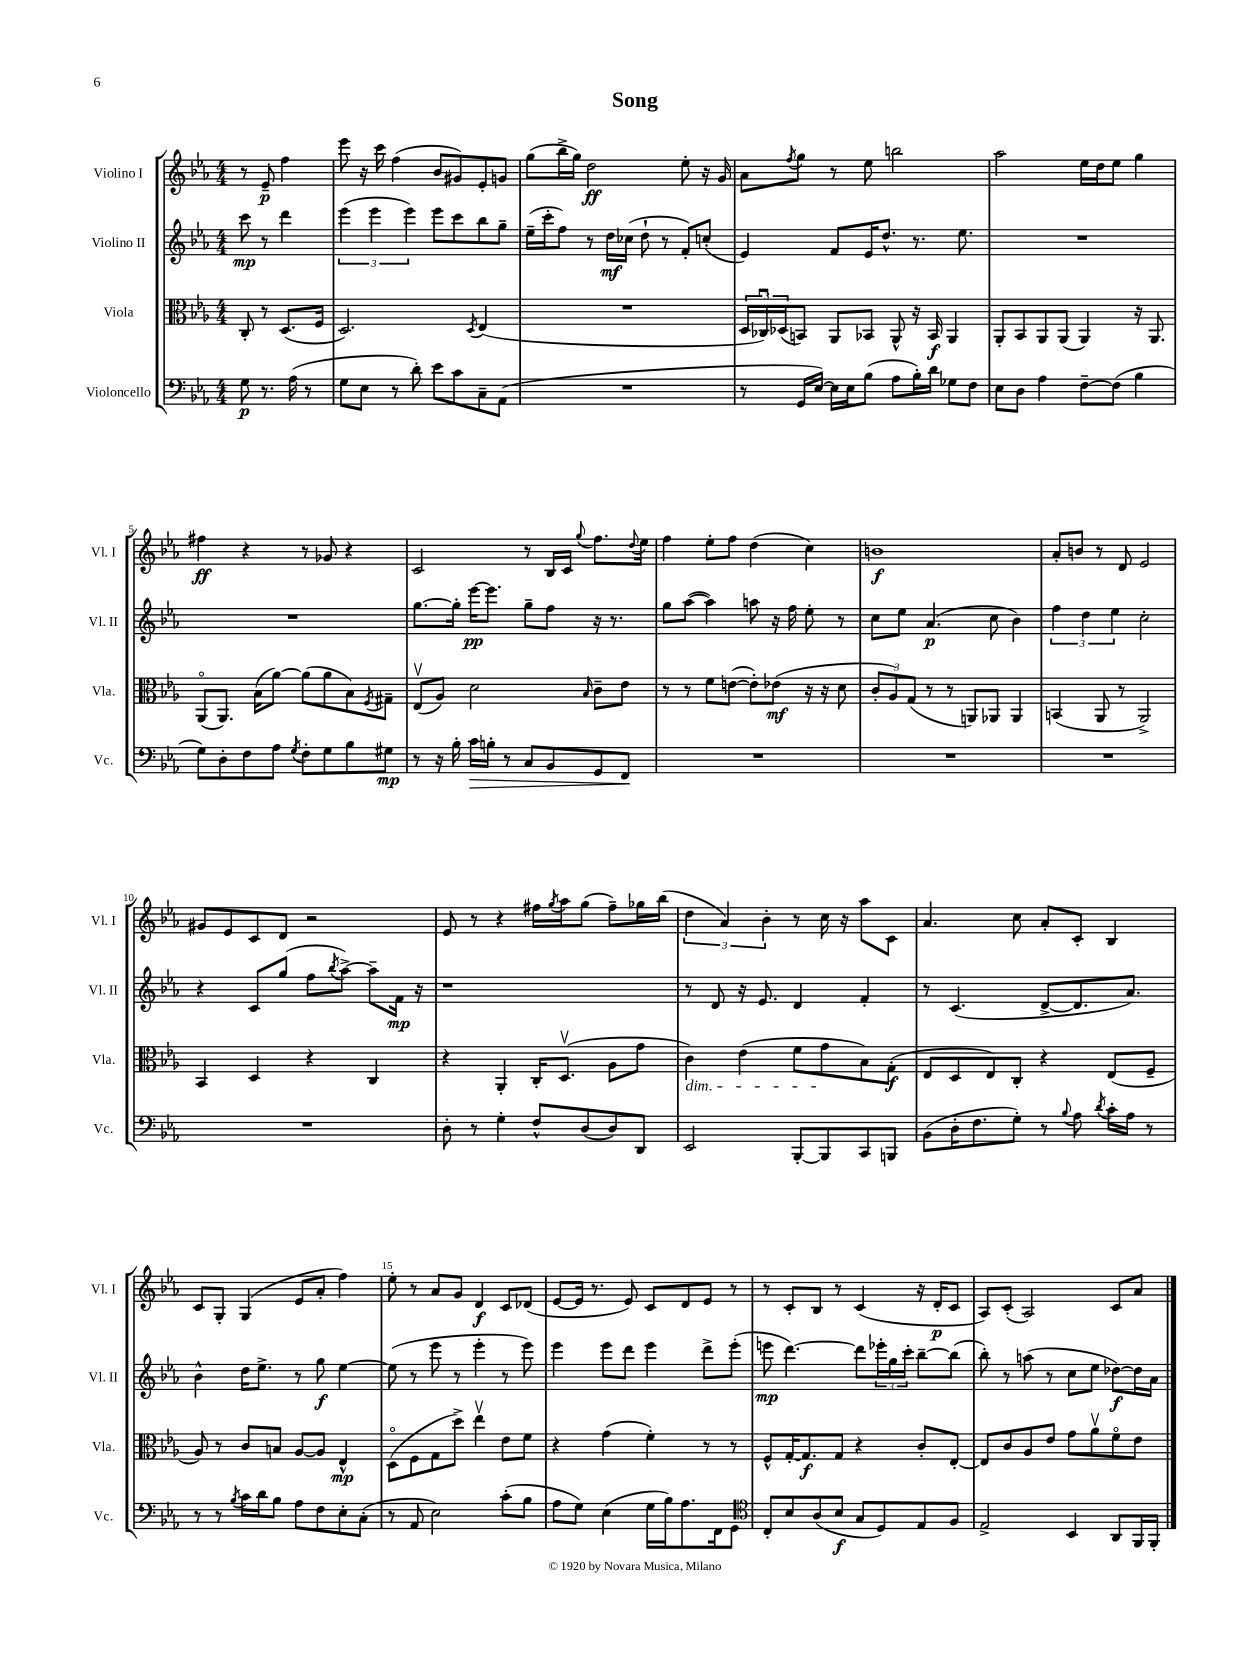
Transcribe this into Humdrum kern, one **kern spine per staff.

**kern	**dynam	**kern	**dynam	**kern	**dynam	**kern	**dynam
*part4	*part4	*part3	*part3	*part2	*part2	*part1	*part1
*staff4	*staff4	*staff3	*staff3	*staff2	*staff2	*staff1	*staff1
*I"Violoncello	*	*I"Viola	*	*I"Violino II	*	*I"Violino I	*
*I'Vc.	*	*I'Vla.	*	*I'Vl. II	*	*I'Vl. I	*
*clefF4	*	*clefC3	*	*clefG2	*	*clefG2	*
*k[b-e-a-]	*	*k[b-e-a-]	*	*k[b-e-a-]	*	*k[b-e-a-]	*
*M4/4	*	*M4/4	*	*M4/4	*	*M4/4	*
=	=	=	=	=	=	=	=
8G\	p	8C'/	.	8ccc\	mp	8r	.
8.r	.	8r	.	8r	.	8e-~/	p
.	.	(8.D/L	.	4ddd\	.	4ff\	.
(16A-\	.	.	.	.	.	.	.
8r	.	.	.	.	.	.	.
.	.	16F/Jk	.	.	.	.	.
=1	=1	=1	=1	=1	=1	=1	=1
8G\L	.	2.D/)	.	(6eee-\	.	8eee-\	.
8E-\J	.	.	.	.	.	16r	.
.	.	.	.	6eee-\	.	.	.
.	.	.	.	.	.	16ccc\	.
8r	.	.	.	.	.	(4ff\	.
.	.	.	.	6eee-\)	.	.	.
8d'\)	.	.	.	.	.	.	.
8e-\L	.	.	.	8eee-\L	.	8b-/L	.
8c\	.	.	.	8ccc\	.	8g#X/)	.
.	.	8qD/	.	.	.	.	.
8C~\	.	(4E-/	.	8bb-\	.	8e-'/	.
(8AA-\J	.	.	.	8gg~\J	.	8gn/J	.
=2	=2	=2	=2	=2	=2	=2	=2
1r	.	1r	.	(16ee-~\LL	.	(8gg\L	.
.	.	.	.	16ccc'\J	.	.	.
.	.	.	.	8ff\J)	.	16bb-^\L	.
.	.	.	.	.	.	16gg\JJ)	.
.	.	.	.	8r	.	2dd\	ff
.	.	.	.	16dd\LL	mf	.	.
.	.	.	.	(16cc-X\JJ	.	.	.
.	.	.	.	8dd`\	.	.	.
.	.	.	.	8r	.	.	.
.	.	.	.	8f'/L)	.	8ee-'\	.
.	.	.	.	(8ccn'/J	.	16r	.
.	.	.	.	.	.	16g/	.
=3	=3	=3	=3	=3	=3	=3	=3
8r	.	24D/LL	.	4e-/)	.	8a-\L	.
.	.	24C-Xu/)	.	.	.	.	.
.	.	(24D-X/J	.	.	.	.	.
.	.	.	.	.	.	8qff/	.
16GG/LL	.	8BBn/J)	.	.	.	8gg\J	.
[16E-/JJ)	.	.	.	.	.	.	.
16E-\LL]	.	8AA-/L	.	8f/L	.	8r	.
16E-\J	.	.	.	.	.	.	.
(8B-\J	.	8BB-X/J	.	16e-/K	.	8ee-\	.
.	.	.	.	8.dd^^/J	.	.	.
8A-\L	.	8AA-^^/	.	.	.	2bbn\	.
16B-'\L)	.	16r	.	8.r	.	.	.
16d\JJ	.	16BB-/	f	.	.	.	.
8G-X\L	.	4AA-/	.	.	.	.	.
.	.	.	.	8.ee-\	.	.	.
8F\J	.	.	.	.	.	.	.
=4	=4	=4	=4	=4	=4	=4	=4
8E-\L	.	8AA-'/L	.	1r	.	2aa-\	.
8D\J	.	8BB-/	.	.	.	.	.
4A-\	.	8AA-/	.	.	.	.	.
.	.	(8AA-/J	.	.	.	.	.
[8F~\L	.	4AA-/)	.	.	.	16ee-\LL	.
.	.	.	.	.	.	16dd\J	.
(8F\J]	.	.	.	.	.	8ee-\J	.
4B-\	.	16r	.	.	.	4gg\	.
.	.	8.AA-/	.	.	.	.	.
!!LO:LB:g=z
=5	=5	=5	=5	=5	=5	=5	=5
8G\L)	.	(8AA-/L	.	1r	.	4ff#X\	ff
8D'\	.	8.AA-/J)	.	.	.	.	.
8F\	.	.	.	.	.	4r	.
.	.	(16B-\KL	.	.	.	.	.
8A-\J	.	[8a-\J)	.	.	.	.	.
8qG/	.	.	.	.	.	.	.
8F'\L	.	(8a-\L]	.	.	.	8r	.
8G\	.	8a-\	.	.	.	8g-X/	.
8B-\	.	8B-\)	.	.	.	4r	.
.	.	8qF/	.	.	.	.	.
8G#X\J	mp	8G#X~\J	.	.	.	.	.
=6	=6	=6	=6	=6	=6	=6	=6
8r	.	(8E-v/L	.	[8.gg\L	.	2c/	.
16r	.	8A-/J)	.	.	.	.	.
16B-'\	.	.	.	16gg'\Jk]	.	.	.
!	!LO:HP:b	!	!	!	!	!	!
16c\LL	>	2d\	.	[16eee-\KL	pp	.	.
16Bn'\JJ	.	.	.	8.eee-\J]	.	.	.
8r	.	.	.	.	.	.	.
8C/L	.	.	.	8gg~\L	.	8r	.
8BB-/	.	.	.	8ff\J	.	16B-/LL	.
.	.	.	.	.	.	16c/JJ	.
.	.	16qqB-/	.	.	.	8qqgg/	.
8GG/	.	8c~\L	.	16r	.	8.ff\L	.
.	.	.	.	8.r	.	.	.
8FF/J	.	8e-\J	.	.	.	.	.
.	.	.	.	.	.	8qqdd/	.
.	.	.	.	.	.	16ee-\Jk	.
.	]	.	.	.	.	.	.
=7	=7	=7	=7	=7	=7	=7	=7
1r	.	8r	.	8gg\L	.	4ff\	.
.	.	8r	.	([8aa-\J	.	.	.
.	.	8f\L	.	4aa-\])	.	8ee-'\L	.
.	.	([8en\J	.	.	.	8ff\J	.
.	.	8e'\L])	.	8aan\	.	(4dd\	.
.	.	(8e-X\J	mf	16r	.	.	.
.	.	.	.	16ff\	.	.	.
.	.	16r	.	8ee-'\	.	4cc\)	.
.	.	16r	.	.	.	.	.
.	.	8d\	.	8r	.	.	.
=8	=8	=8	=8	=8	=8	=8	=8
1r	.	12c'/L	.	8cc\L	.	1bn	f
.	.	12A-/)	.	.	.	.	.
.	.	.	.	8ee-\J	.	.	.
.	.	(12G/J	.	.	.	.	.
.	.	8r	.	(4.a-/	p	.	.
.	.	8r	.	.	.	.	.
.	.	8AAn/L)	.	.	.	.	.
.	.	8AA-X/J	.	8cc\	.	.	.
.	.	4AA-/	.	4b-\)	.	.	.
=9	=9	=9	=9	=9	=9	=9	=9
1r	.	(4BBn/	.	6ff\	.	8a-'/L	.
.	.	.	.	.	.	8bn/J	.
.	.	.	.	6dd\	.	.	.
.	.	8AA-/	.	.	.	8r	.
.	.	.	.	6ee-\	.	.	.
.	.	8r	.	.	.	8d/	.
.	.	2AA-^/)	.	2cc'\	.	2e-/	.
!!LO:LB:g=z
=10	=10	=10	=10	=10	=10	=10	=10
1r	.	4BB-/	.	4r	.	8g#X/L	.
.	.	.	.	.	.	8e-/	.
.	.	4D/	.	8c/L	.	8c/	.
.	.	.	.	(8gg/J	.	8d/J	.
.	.	4r	.	8ff\L	.	2r	.
.	.	.	.	8qbb-/	.	.	.
.	.	.	.	[8aa-^\J)	.	.	.
.	.	4C/	.	8aa-~\L]	.	.	.
.	.	.	.	16f\Jk	mp	.	.
.	.	.	.	16r	.	.	.
=11	=11	=11	=11	=11	=11	=11	=11
8D'\	.	4r	.	1r	.	8e-/	.
8r	.	.	.	.	.	8r	.
4G'\	.	4AA-'/	.	.	.	4r	.
8F^^/L	.	16C'/KL	.	.	.	16ff#X\LL	.
.	.	.	.	.	.	8qgg/	.
.	.	(8.Dv/J	.	.	.	16aa-\J	.
(8D/	.	.	.	.	.	(8gg\J	.
8D/)	.	8A-\L	.	.	.	8ff#~\L)	.
8DD/J	.	8g\J	.	.	.	16gg-X\L	.
.	.	.	.	.	.	(16bb-\JJ	.
=12	=12	=12	=12	=12	=12	=12	=12
!	!	!LO:TX:b:i:t=dim.	!	!	!	!	!
2EE-/	.	4c\)	.	8r	.	6dd\	.
.	.	.	.	8d/	.	.	.
.	.	.	.	.	.	6a-/)	.
.	.	(4e-\	.	16r	.	.	.
.	.	.	.	8.e-/	.	.	.
.	.	.	.	.	.	6b-'\	.
[8BBB-'/L	.	8f\L	.	4d/	.	8r	.
8BBB-/]	.	8g\	.	.	.	16cc\	.
.	.	.	.	.	.	16r	.
8CC/	.	8B-\)	.	4f'/	.	8aa-\L	.
8BBBn/J	.	(8G'\J	f	.	.	8c\J	.
=13	=13	=13	=13	=13	=13	=13	=13
(8BB-\L	.	8E-/L	.	8r	.	4.a-/	.
16D'\K	.	8D/	.	(4.c/	.	.	.
8.F\	.	.	.	.	.	.	.
.	.	8E-/)	.	.	.	.	.
8G'\J)	.	8C'/J	.	.	.	8cc\	.
8r	.	4r	.	[8d^/L	.	8a-'/L	.
8qqB-/	.	.	.	.	.	.	.
8A-\	.	.	.	8.d/]	.	8c'/J	.
8qd/	.	.	.	.	.	.	.
16c'\LL	.	(8E-/L	.	.	.	4B-/	.
16A-\JJ	.	.	.	8.a-/J)	.	.	.
8r	.	8F~/J	.	.	.	.	.
!!LO:LB:g=z
=14	=14	=14	=14	=14	=14	=14	=14
8r	.	8A-/)	.	4b-^^\	.	8c/L	.
8r	.	8r	.	.	.	8G'/J	.
8qB-/	.	.	.	.	.	.	.
16c\LL	.	8c/L	.	16dd\KL	.	(4G/	.
16d\J	.	.	.	8.ee-^\J	.	.	.
8B-\J	.	8Bn/J	.	.	.	.	.
8A-\L	.	[8A-/L	.	8r	.	8e-/L	.
8F\	.	8A-/J]	.	8gg\	f	8a-'/J	.
8E-'\	.	4E-^^/	mp	[4ee-\	.	4ff\)	.
(8C'\J	.	.	.	.	.	.	.
=15	=15	=15	=15	=15	=15	=15	=15
8r	.	(8D\L	.	(8ee-\]	.	8ee-'\	.
8AA-/	.	8F\	.	8r	.	8r	.
2E-\)	.	8G\	.	8eee-\	.	8a-/L	.
.	.	8dd^\J)	.	8r	.	8g/J	.
.	.	4ee-v\	.	4eee-'\	.	4d/	f
(8c'\L	.	8e-\L	.	8r	.	8c/L	.
8B-\J	.	8f\J	.	8eee-\)	.	(8d-X/J	.
=16	=16	=16	=16	=16	=16	=16	=16
8A-\L	.	4r	.	4eee-\	.	[8e-/L	.
8G\J)	.	.	.	.	.	16e-/Jk]	.
.	.	.	.	.	.	8.r	.
(4E-\	.	(4g\	.	8eee-\L	.	.	.
.	.	.	.	8ddd\J	.	8e-/)	.
16G\LL	.	4f'\)	.	4eee-\	.	8c/L	.
16B-\J)	.	.	.	.	.	.	.
8.A-\	.	.	.	.	.	8d/	.
.	.	8r	.	8ddd^\L	.	8e-/J	.
16FF\k	.	.	.	.	.	.	.
8GG\J	.	8r	.	(8eee-'\J	.	8r	.
=17	=17	=17	=17	=17	=17	=17	=17
*clefC4	*	*	*	*	*	*	*
8C'/L	.	8F^^/L	.	8eeen\	mp	8r	.
8B-/	.	[16G'/K	.	[4.ddd\)	.	8c'/L	.
.	.	8.G/]	f	.	.	.	.
(8A-/	.	.	.	.	.	8B-/J	.
8B-/J	f	8G/J	.	.	.	8r	.
8G/L	.	4r	.	8ddd\L]	.	(4c/	.
8D/)	.	.	.	24eee-X'\L	.	.	.
.	.	.	.	24gg\	.	.	.
.	.	.	.	24ccc'\JJ	.	.	.
8E-/	.	8c'/L	.	[8bb-~\L	.	16r	.
.	.	.	.	.	.	16d'/KL	p
8F/J	.	[8E-'/J	.	(8bb-\J]	.	8c/J	.
=18	=18	=18	=18	=18	=18	=18	=18
2E-^/	.	8E-/L]	.	8bb-'\)	.	8A-/L)	.
.	.	8c/	.	8r	.	(8c'/J	.
.	.	8A-/	.	(8aan\	.	2A-/)	.
.	.	8e-/J	.	8r	.	.	.
4BB-/	.	8g\L	.	8cc\L	.	.	.
.	.	8a-v\	.	8ee-\J	.	.	.
8AA-/L	.	8f\	.	[8dd-X\L)	f	8c/L	.
16FF/L	.	8e-\J	.	16dd-\L]	.	8a-/J	.
16FF'/JJ	.	.	.	16a-\JJ	.	.	.
==	==	==	==	==	==	==	==
*-	*-	*-	*-	*-	*-	*-	*-
